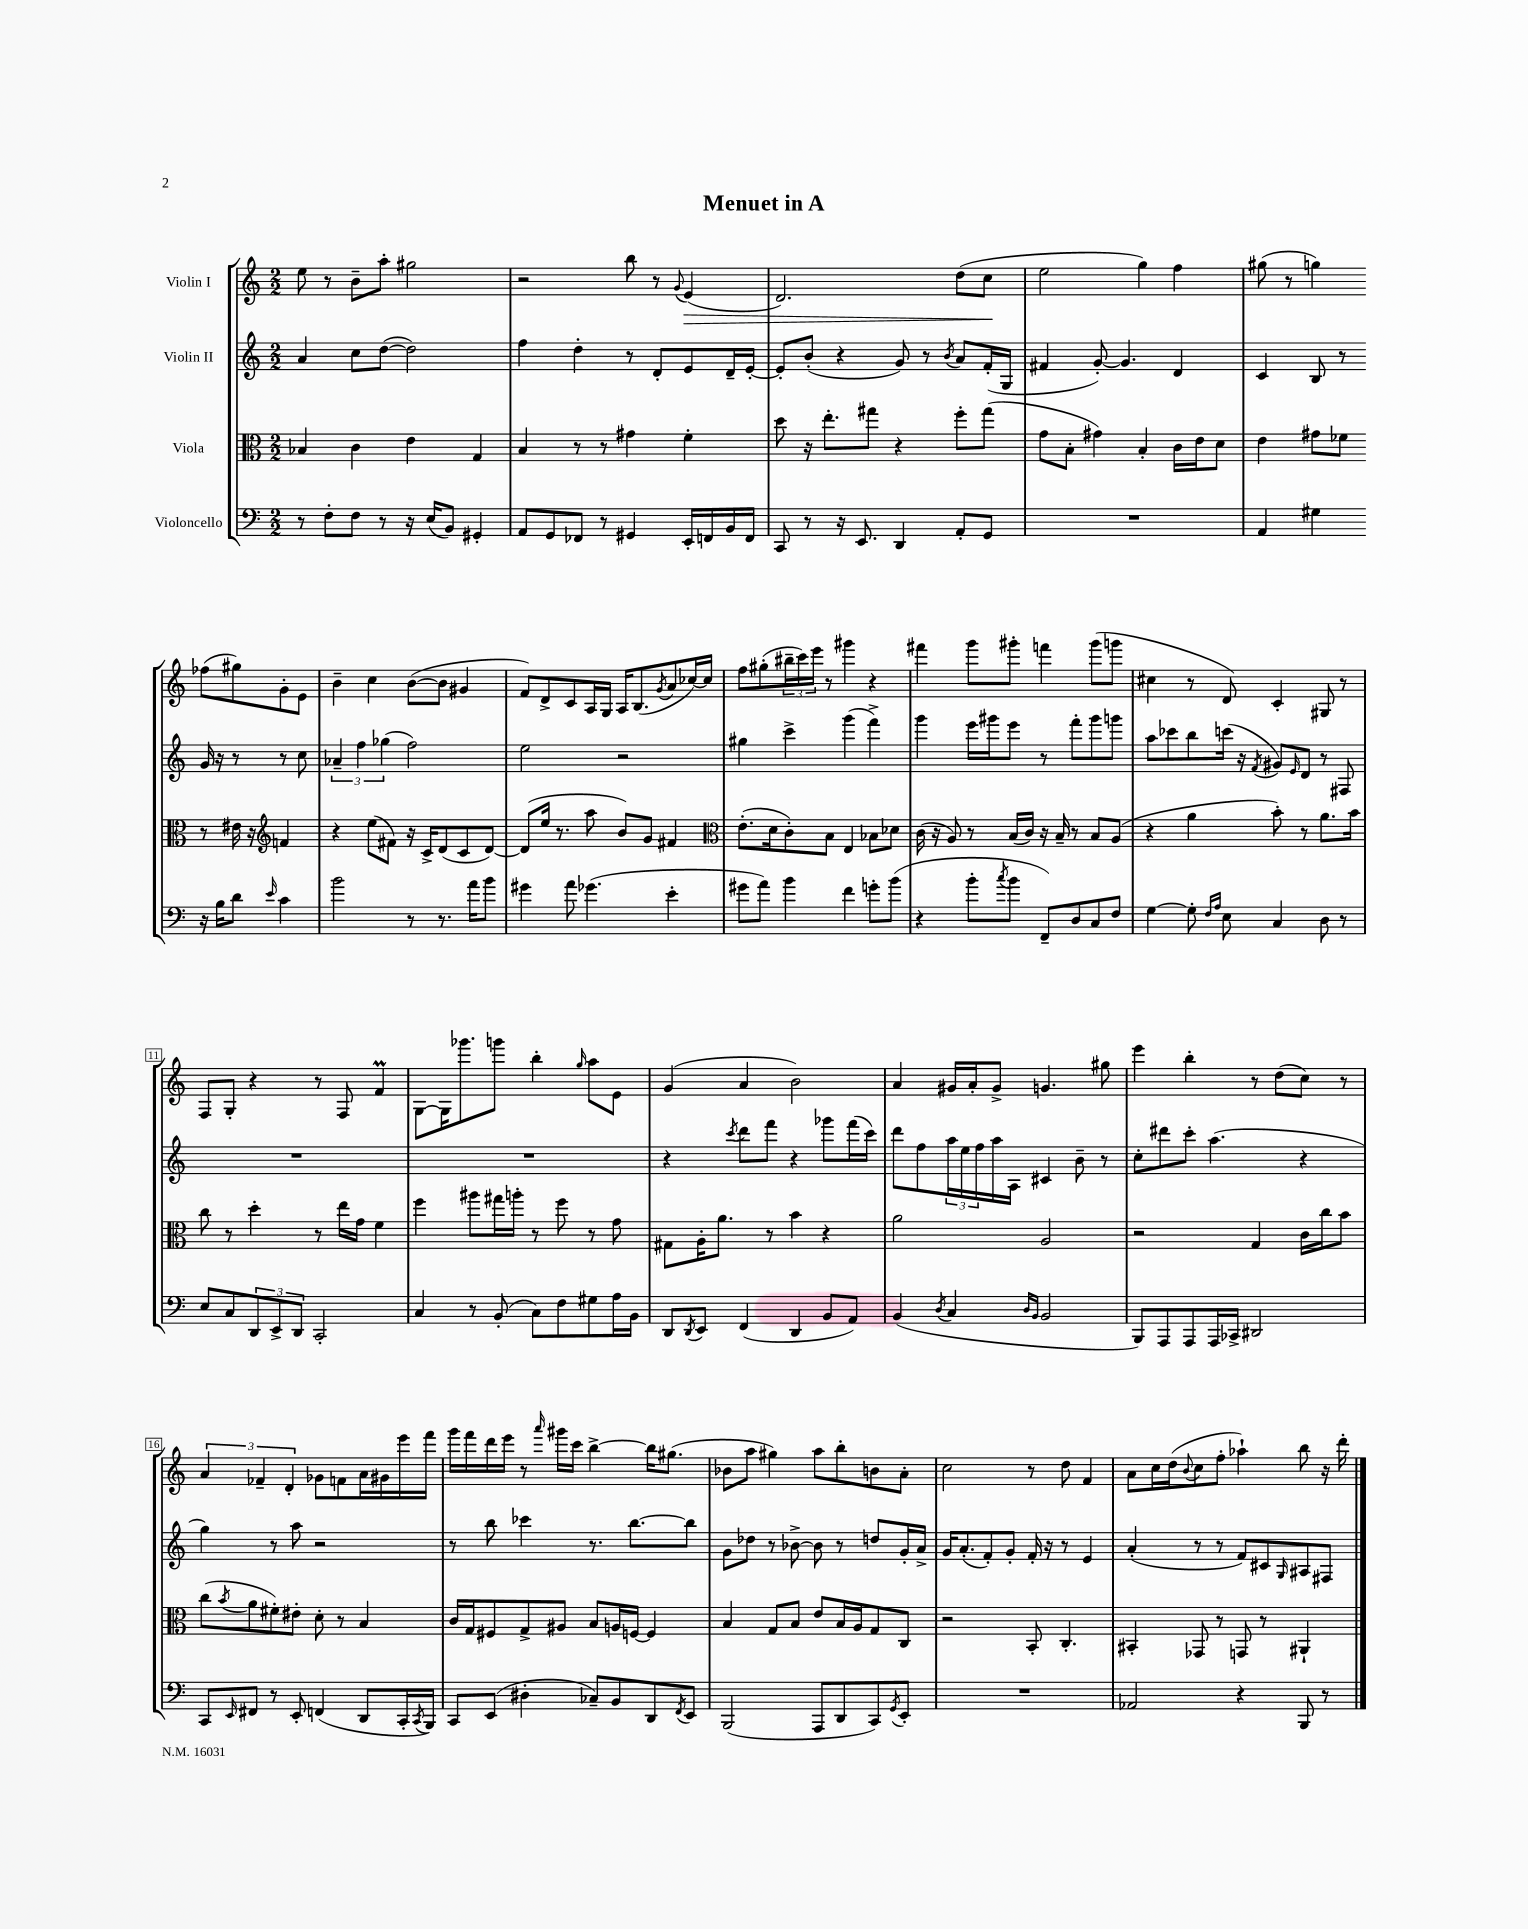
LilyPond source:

\header { title = "Menuet in A" }
<<
\new StaffGroup <<
\new Staff = "s0" \with { instrumentName = "Violin I" } {
    \clef treble \key c \major \numericTimeSignature \time 2/2
    e''8 r8 b'8-- a''8-. gis''2 |
    r2 b''8 r8 \appoggiatura { g'8 } e'4\>( |
    d'2.) d''8( c''8\! |
    e''2 g''4) f''4 |
    gis''8( r8 g''4) fes''8( gis''8) g'8-. e'8 |
    b'4-- c''4 b'8~( b'8 gis'4 |
    f'8) d'8-> c'8 a16 g16 a16 b8.( \acciaccatura { g'8 } a'8 ces''16~) ces''16 |
    f''8 gis''8-.( \tuplet 3/2 { bis''16-- c'''16) e'''16 } r8 gis'''4 r4 |
    fis'''4 g'''8 gis'''8-. f'''4 gis'''8( g'''8 |
    cis''4 r8 d'8) c'4-. gis8 r8 |
    f8 g8-. r4 r8 f8 f'4\prall |
    g8~ g16 ges'''8. g'''8 b''4-. \grace { g''16 } a''8 e'8 |
    g'4( a'4 b'2) |
    a'4 gis'16 a'16-. gis'8-> g'4. gis''8 |
    e'''4 b''4-. r8 d''8( c''8) r8 |
    \tuplet 3/2 { a'4 fes'4-- d'4-. } ges'8 f'8 a'16 gis'16 e'''16 f'''16 |
    g'''16 f'''16 d'''16 e'''16 r8 \grace { a'''16 } gis'''16 c'''16 b''4~-> b''16 gis''8.( |
    bes'8 a''8 gis''4) a''8 b''8-. b'8 a'8-. |
    c''2 r8 d''8 f'4 |
    a'8 c''16 d''16( \appoggiatura { b'8 } c''8 f''8-. aes''4-!) b''8 r16 d'''16-. \bar "|." |
}
\new Staff = "s1" \with { instrumentName = "Violin II" } {
    \clef treble \key c \major \numericTimeSignature \time 2/2
    a'4 c''8 d''8~( d''2) |
    f''4 d''4-. r8 d'8-. e'8 d'16-- e'16~-. |
    e'8-. b'8-.( r4 g'8) r8 \acciaccatura { b'8 } a'8 f'16-.( g16 |
    fis'4 g'8~-.) g'4. d'4 |
    c'4 b8 r8 g'16 r16 r8 r8 c''8 |
    \tuplet 3/2 { aes'4-- f''4 ges''4( } f''2) |
    e''2 r2 |
    gis''4 c'''4-> g'''4( f'''4->) |
    g'''4 e'''16 gis'''16 e'''8 r8 f'''8-. gis'''8 g'''8 |
    a''8 ces'''8 b''8 c'''16( r16 \acciaccatura { f'8 } gis'8) \grace { e'16 } d'8 r8 fis8 |
    R1 |
    R1 |
    r4 \acciaccatura { c'''8 } d'''8 f'''8 r4 ges'''8 f'''16( c'''16) |
    d'''8 f''8 \tuplet 3/2 { a''16 e''16 f''16 } a''16 a16 cis'4 b'8-- r8 |
    c''8-. dis'''8 c'''8-. a''4.( r4 |
    g''4) r8 a''8 r2 |
    r8 b''8 ces'''4 r8. b''8.~ b''8 |
    g'8 des''8 r8 bes'8~-> bes'8 r8 d''8 g'16-. a'16-> |
    g'16 a'8.-.( f'8-.) g'8-. f'16-. r16 r8 e'4 |
    a'4-.( r8 r8 f'8) cis'8 \grace { g16 } ais8 fis8 \bar "|." |
}
\new Staff = "s2" \with { instrumentName = "Viola" } {
    \clef alto \key c \major \numericTimeSignature \time 2/2
    bes4 c'4 e'4 g4 |
    b4 r8 r8 gis'4 f'4-. |
    d''8 r16 e''8.-. gis''8 r4 f''8-. gis''8( |
    g'8 b8-. gis'4) b4-. c'16 e'16 d'8 |
    e'4 gis'8 fes'8 r8 eis'16 r16 \clef treble f'4 |
    r4 e''8( fis'8) r16 c'16-> d'8( c'8 d'8~) |
    d'8( e''16 r8. a''8 b'8) g'8 fis'4 |
    \clef alto e'8.-.( d'16 c'8-.) b8 e4 bes8 des'8 |
    c'16( r16 a8) r8 b16( c'16) r16 b16-- r8 b8 a8( |
    r4 a'4 b'8-.) r8 a'8. b'16 |
    c''8 r8 d''4-. r8 e''16 g'16 f'4 |
    f''4 ais''8 gis''16 a''16-. r8 f''8 r8 g'8 |
    gis8 a16-. a'8. r8 b'4 r4 |
    a'2 a2 |
    r2 g4 c'16 c''16 b'8 |
    c''8( \acciaccatura { b'8 } a'8 fis'8-.) eis'8-. d'8-. r8 b4 |
    c'16 g16 fis8 g8-> ais8 b8 a16 f16~ f4 |
    b4 g8 b8 e'8 b16 a16 g8 c8 |
    r2 b,8-. c4.-. |
    bis,4-. ges,8 r8 g,8 r8 ais,4-! \bar "|." |
}
\new Staff = "s3" \with { instrumentName = "Violoncello" } {
    \clef bass \key c \major \numericTimeSignature \time 2/2
    r8 f8-. f8 r8 r16 e16( b,8) gis,4-. |
    a,8 g,8 fes,8 r8 gis,4 e,16-. f,16 b,16 f,16 |
    c,8 r8 r16 e,8. d,4 a,8-. g,8 |
    R1 |
    a,4 gis4 r16 b16 d'8 \grace { e'16 } c'4 |
    b'2 r8 r8. a'16 b'8 |
    gis'4 a'8 ges'4.( e'4-. |
    gis'8 a'8) b'4 f'4 g'8-. b'8( |
    r4 b'8-. \acciaccatura { c''8 } b'8 f,8--) d8 c8 f8 |
    g4~ g8-. \grace { f16 a16 } e8 c4 d8 r8 |
    e8 c8 \tuplet 3/2 { d,8 e,8-> d,8 } c,2-. |
    c4 r8 b,8-.( c8) f8 gis8 a16 b,16 |
    d,8 \acciaccatura { d,8 } e,8 f,4( d,4 b,8 a,8) |
    b,4( \acciaccatura { d8 } c4 \grace { d16 b,16 } b,2 |
    b,,8) a,,8 a,,8 a,,16 ces,16-> dis,2 |
    c,8 \grace { e,16 } fis,8 r8 e,8-. f,4( d,8 c,16-. \acciaccatura { c,8 } b,,16) |
    c,8 e,8( dis4-. ces8--) b,8 d,8 \acciaccatura { f,8 } e,8 |
    b,,2( a,,8 d,8 c,8) \acciaccatura { g,8 } e,8-. |
    R1 |
    aes,2 r4 b,,8 r8 \bar "|." |
}
>>
>>
\layout { \context { \Score \override BarNumber.stencil = #(make-stencil-boxer 0.1 0.3 ly:text-interface::print) } }
